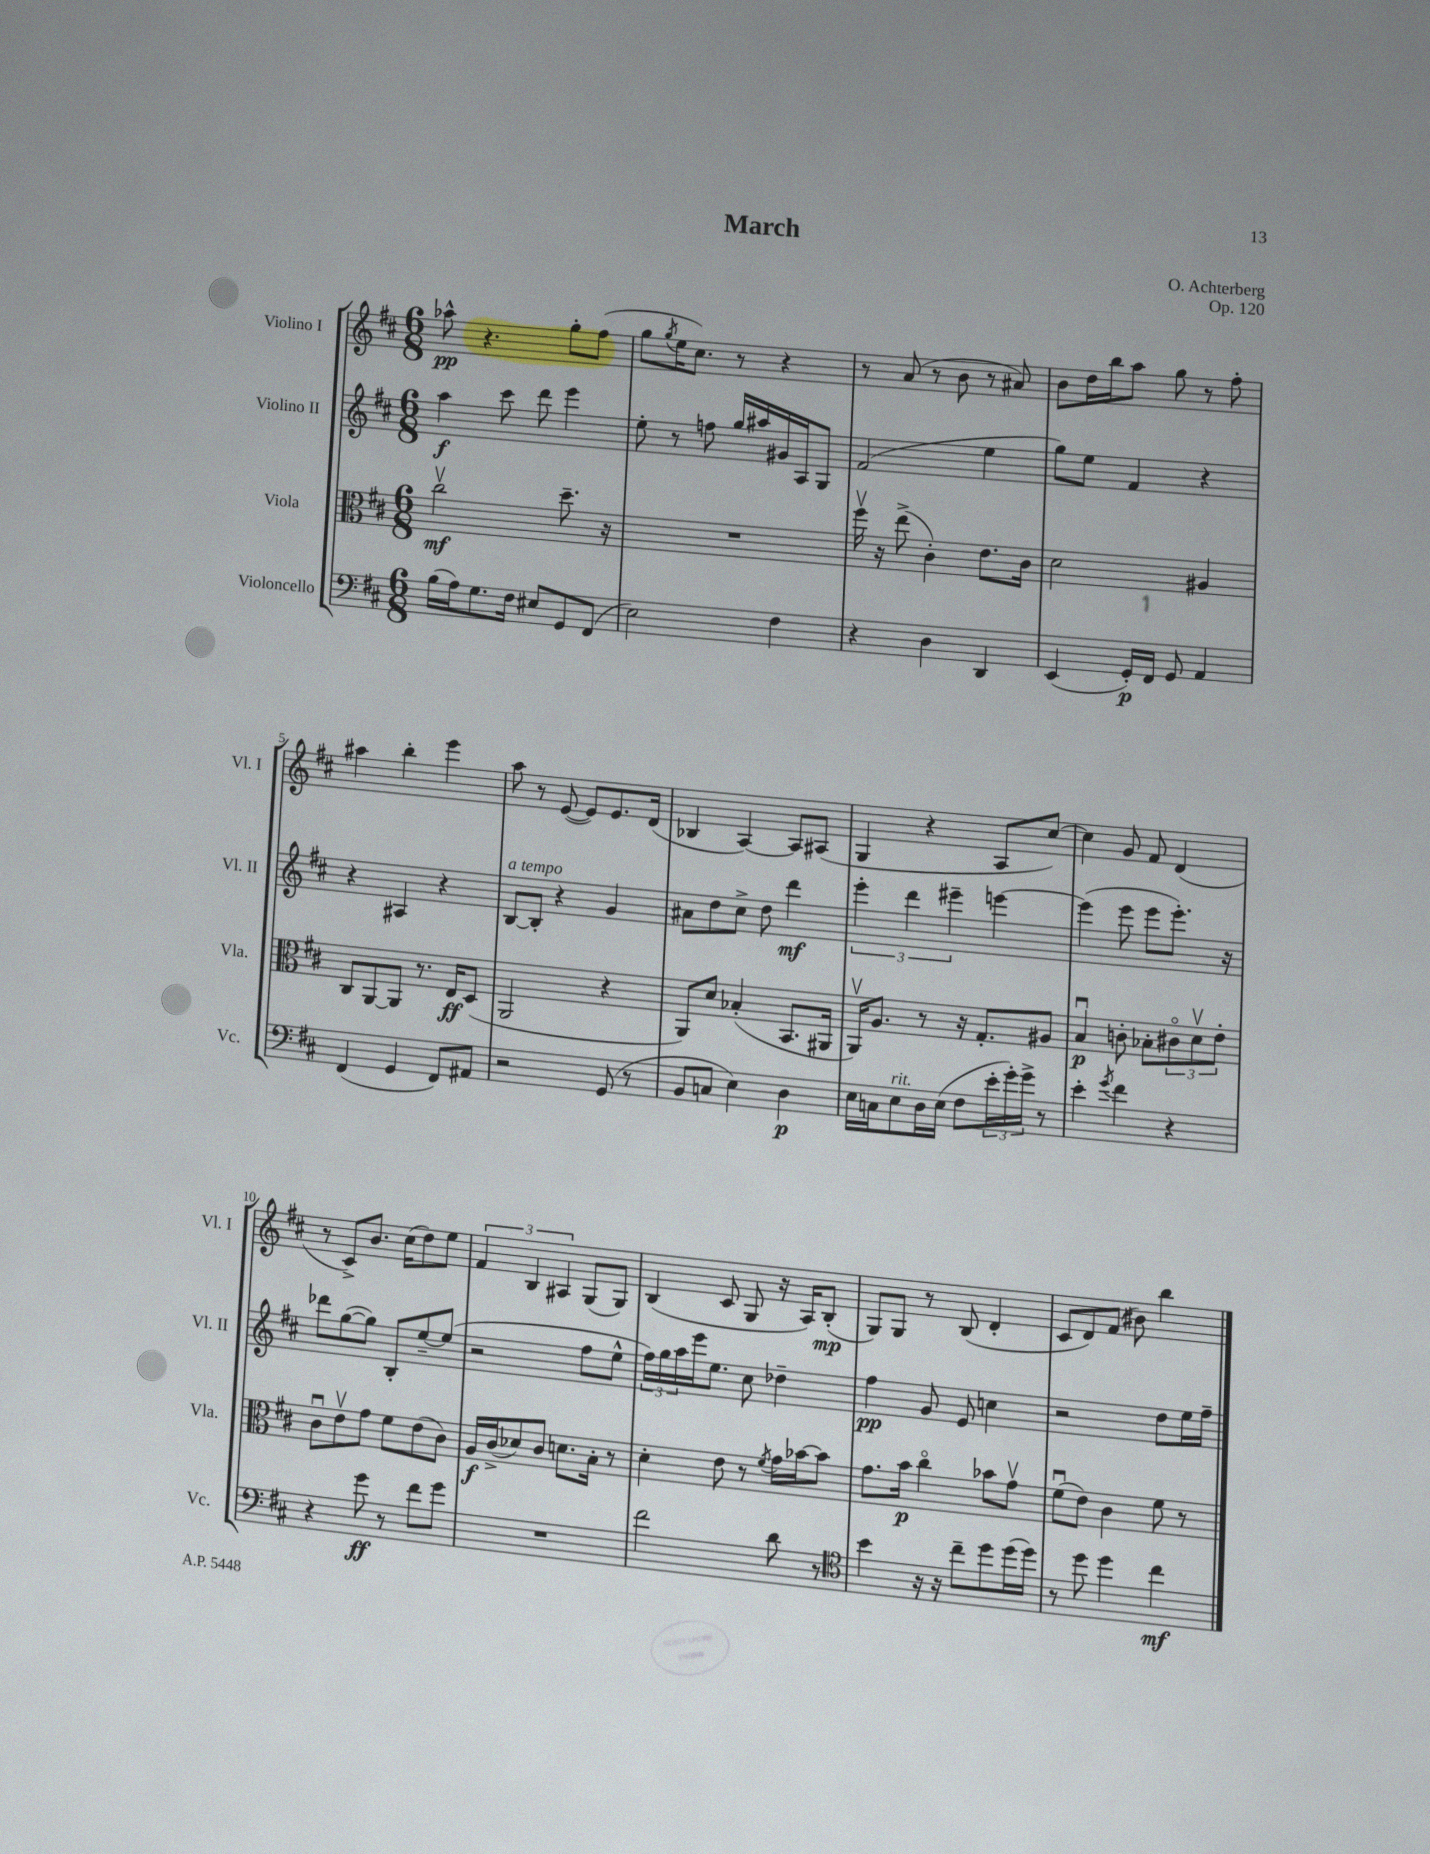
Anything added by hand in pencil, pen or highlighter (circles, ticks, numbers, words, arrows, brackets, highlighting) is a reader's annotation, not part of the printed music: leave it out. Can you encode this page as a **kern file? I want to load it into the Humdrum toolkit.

**kern	**kern	**kern	**kern
*staff4	*staff3	*staff2	*staff1
*clefF4	*clefC3	*clefG2	*clefG2
*k[f#c#]	*k[f#c#]	*k[f#c#]	*k[f#c#]
*M6/8	*M6/8	*M6/8	*M6/8
(16B	2cc#v	4aa	8aa-^^
16A)	.	.	.
8.G	.	.	4.r
.	.	8ccc#	.
16F#	.	.	.
8E#	.	8ddd	.
8GG	8.dd~	4eee	8gg'
(8FF#	.	.	(8ff#
.	16r	.	.
=	=	=	=
2E)	2.r	8ee'	8gg
.	.	.	8qgg
.	.	8r	16ee
.	.	.	8.cc#)
.	.	8ff	.
.	.	16gg	8r
.	.	16aa#	.
4F#	.	16g#	4r
.	.	16A	.
.	.	8G	.
=	=	=	=
4r	16ff#v	(2f#	8r
.	16r	.	.
.	(8ee^	.	(8a
4D	4c#')	.	8r
.	.	.	8b
4DD	8.e	4ee	8r
.	.	.	8a#)
.	16c#	.	.
=	=	=	=
(4EE	2d	8gg)	8b
.	.	8ee	16dd
.	.	.	16bb
16GG')	.	4f#	8aa
16FF#	.	.	.
8GG	.	.	8gg
4AA	4A#	4r	8r
.	.	.	8ff#'
=	=	=	=
(4FF#	8C#	4r	4aa#
.	[8AA	.	.
4GG	8AA]	4A#	4bb'
.	8.r	.	.
8FF#)	.	4r	4eee
.	16E	.	.
8AA#	(8D	.	.
=	=	=	=
2r	2AA	[8B	8aa
.	.	8B']	8r
.	.	4r	([8e
.	.	.	8e])
(8GG	4r	4g	8.e
8r	.	.	.
.	.	.	(16d
=	=	=	=
8BB	8AA)	8a#	4B-
8C	8d	8dd	.
4E)	(4B-'	8cc#^	[4A)
.	.	8dd	.
4D	8.BB	4ddd	8A]
.	.	.	(8A#
.	16AA#	.	.
=	=	=	=
16E	16AAv)	6eee'	4G
16C	8.A	.	.
8E	.	.	.
.	.	6ddd	.
16D	8r	.	4r
(16E	.	.	.
.	.	6eee#~	.
8F#	16r	.	.
.	8.G'	.	.
24e'	.	[4eee	8A
24g')	.	.	.
24g^	.	.	.
8r	8A#	.	[8cc#)
=	=	=	=
4e'	4Bu	(4eee]	4cc#]
8qg	.	.	.
4f#	8c'	8eee	8g
.	8B-'	8eee	8f#
4r	12c#o	8.eee')	(4d
.	12dv	.	.
.	12e'	.	.
.	.	16r	.
=	=	=	=
4r	8c#u	8ddd-	8r
.	8ev	([8gg	8c#^)
8g	8g	8gg])	8.b
8r	8f#	8B'	.
.	.	.	(16cc#
8f#	(8e	[8ee~	8dd)
8g	8c#)	(8ee]	8ee
=	=	=	=
2.r	16A	2r	6f#
.	(16c#^	.	.
.	8d-)	.	.
.	.	.	6B
.	8c#	.	.
.	.	.	6A#
.	8.d	.	.
.	.	8ff#	(8G
.	16B'	.	.
.	8r	8ee^^	8G)
=	=	=	=
2f#	4d'	24ff#)	(4B
.	.	24gg	.
.	.	24aa	.
.	.	16eee	.
.	.	8.ee	.
.	8e	.	8c#
.	8r	8cc#	8G
.	8qf#	.	.
8d	16g	4dd-~	16r
.	[16b-	.	16A)
8r	8b-]	.	(8B'
=	=	=	=
*clefC4	*	*	*
4b	8.g	4ff#	8G)
.	.	.	8G
.	16b	.	.
16r	4cc#o	8g	8r
16r	.	.	.
8cc#~	.	8e	(8B
8dd	8b-	4cc	4d'
(16dd	8gv	.	.
16dd)	.	.	.
=	=	=	=
8r	(8f#u	2r	8c#
8dd	8e)	.	8d)
4dd	4c#	.	(8f#
.	.	.	8b#)
4cc#	8f#	8dd	4bb
.	8r	16ee	.
.	.	16ff#~	.
==	==	==	==
*-	*-	*-	*-
